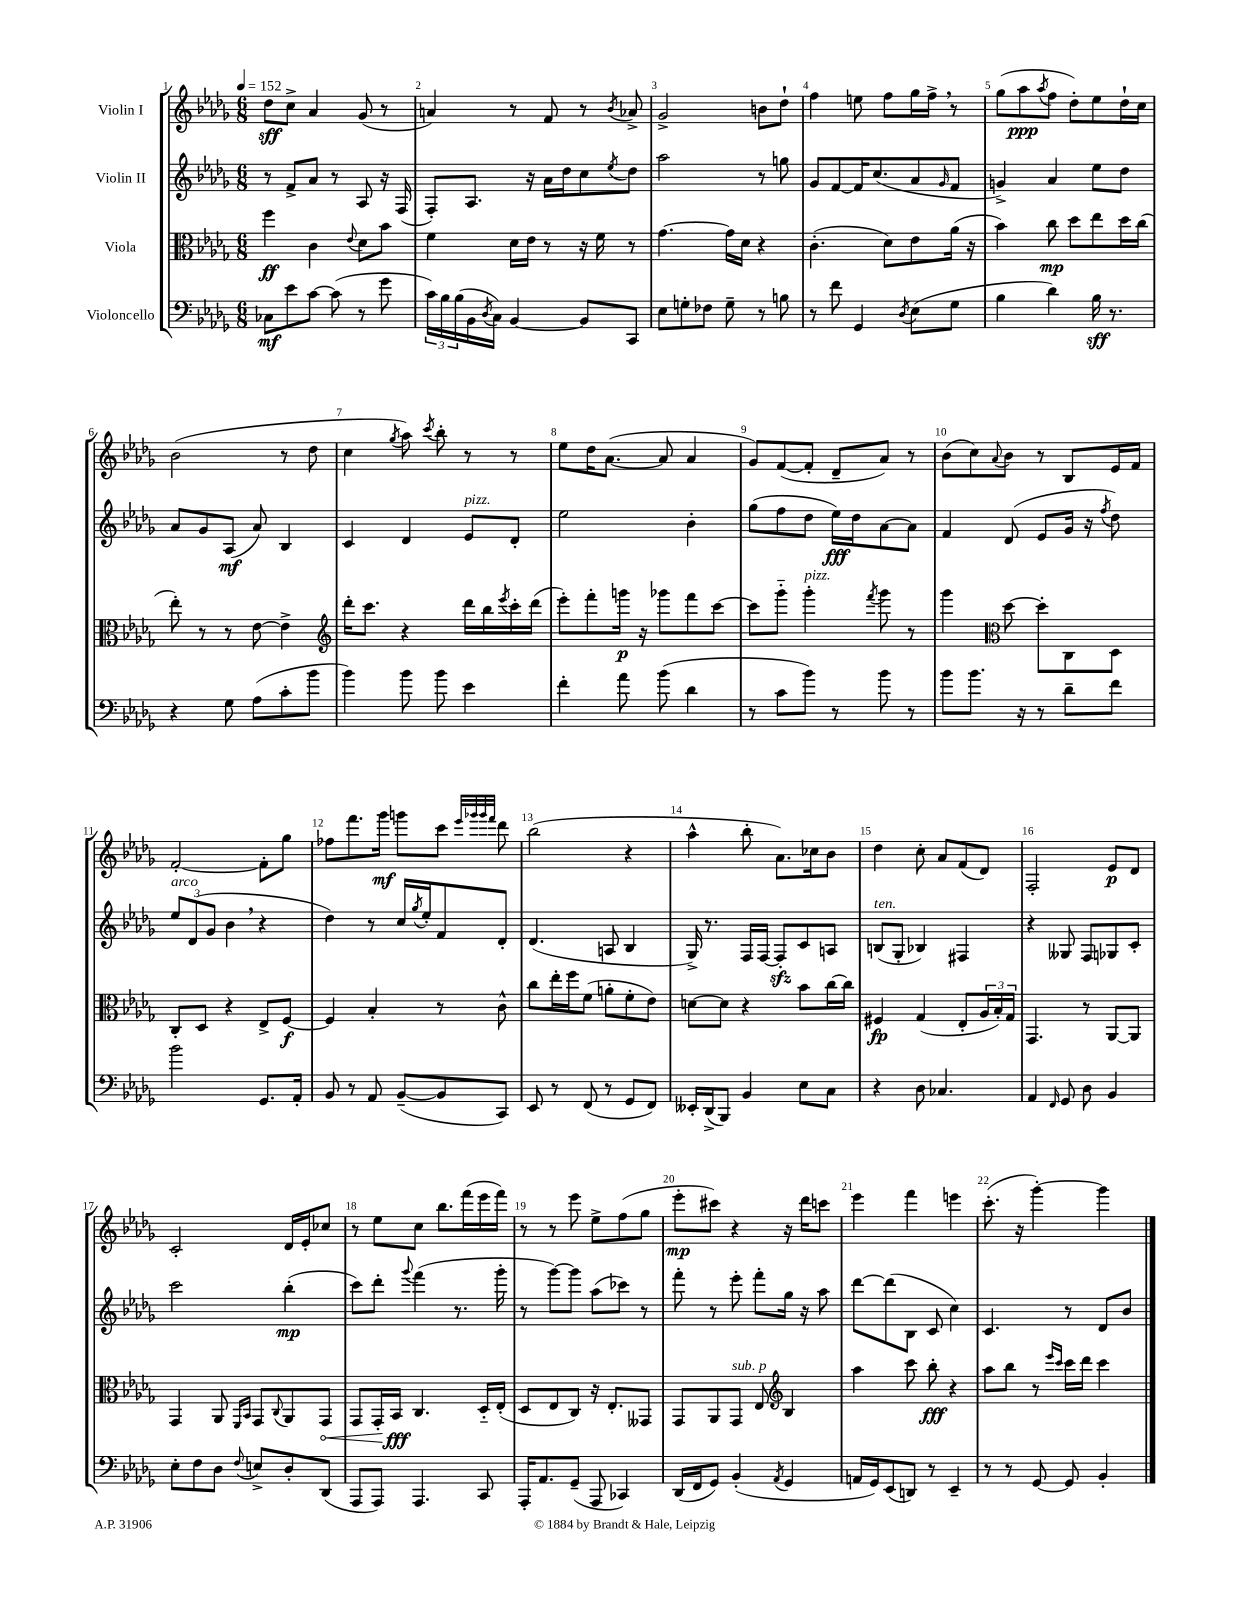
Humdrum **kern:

**kern	**dynam	**kern	**dynam	**kern	**dynam	**kern	**dynam
*part4	*part4	*part3	*part3	*part2	*part2	*part1	*part1
*staff4	*staff4	*staff3	*staff3	*staff2	*staff2	*staff1	*staff1
*I"Violoncello	*	*I"Viola	*	*I"Violin II	*	*I"Violin I	*
*clefF4	*	*clefC3	*	*clefG2	*	*clefG2	*
*k[b-e-a-d-g-]	*	*k[b-e-a-d-g-]	*	*k[b-e-a-d-g-]	*	*k[b-e-a-d-g-]	*
*M6/8	*	*M6/8	*	*M6/8	*	*M6/8	*
*MM152	*	*MM152	*	*MM152	*	*MM152	*
=1	=1	=1	=1	=1	=1	=1	=1
8C-X\L	mf	4ff\	ff	8r	.	8dd-\L	sff
8e-\	.	.	.	8f^/L	.	8cc^\J	.
[8c\J	.	4c\	.	8a-/J	.	4a-/	.
(8c\]	.	.	.	8r	.	.	.
.	.	8qqe-/	.	.	.	.	.
8r	.	8d-\L	.	8A-/	.	(8g-/	.
8g-\	.	8b-\J	.	16r	.	8r	.
.	.	.	.	(16F/	.	.	.
=2	=2	=2	=2	=2	=2	=2	=2
24c\LL)	.	4f\	.	8F'/L)	.	4an/)	.
24B-\	.	.	.	.	.	.	.
(24B-\	.	.	.	.	.	.	.
16BB-\	.	.	.	8.A-/J	.	.	.
8qD-/	.	.	.	.	.	.	.
16C\JJ)	.	.	.	.	.	.	.
[4BB-/	.	16d-\LL	.	.	.	8r	.
.	.	16e-\JJ	.	16r	.	.	.
.	.	8r	.	16a-\LL	.	8f/	.
.	.	.	.	16dd-\J	.	.	.
8BB-/L]	.	16r	.	8cc\	.	8r	.
.	.	16f\	.	.	.	.	.
.	.	.	.	8qee-/	.	8qb-/	.
8CC/J	.	8r	.	8dd-\J	.	8a-X^/	.
=3	=3	=3	=3	=3	=3	=3	=3
8E-\L	.	[4.g-\	.	2aa-\	.	2g-^/	.
8Gn'\	.	.	.	.	.	.	.
8F-X\J	.	.	.	.	.	.	.
8G~\	.	16g-\LL]	.	.	.	.	.
.	.	16d-\JJ	.	.	.	.	.
8r	.	4r	.	8r	.	8bn\L	.
8Bn\	.	.	.	8ggn\	.	8dd-`\J	.
=4	=4	=4	=4	=4	=4	=4	=4
8r	.	(4.c'\	.	8g-/L	.	4ff\	.
8f\	.	.	.	[8f/	.	.	.
4GG-/	.	.	.	16f/K]	.	8een\	.
.	.	.	.	(8.cc/	.	.	.
.	.	8d-\L)	.	.	.	8ff\L	.
8qD-/	.	.	.	.	.	.	.
(8E-\L	.	8e-\	.	8a-/	.	16gg-\L	.
.	.	.	.	.	.	16ff^,\JJ	.
.	.	.	.	16qqg-/	.	.	.
8G-\J	.	(16a-\Jk	.	8f/J	.	8r	.
.	.	16r	.	.	.	.	.
=5	=5	=5	=5	=5	=5	=5	=5
4B-\	.	4b-\)	.	4gn^/)	.	(8gg-\L	.
.	.	.	.	.	.	8aa-\	ppp
.	.	.	.	.	.	8qaa-/	.
4d-\)	.	8cc\	mp	4a-/	.	8ff\J	.
.	.	8dd-\L	.	.	.	8dd-'\L)	.
16B-\	sff	8ee-\	.	8ee-\L	.	8ee-\	.
8.r	.	.	.	.	.	.	.
.	.	16dd-\L	.	8dd-\J	.	16dd-`\L	.
.	.	(16cc\JJ	.	.	.	16cc\JJ	.
!!LO:LB:g=z
=6	=6	=6	=6	=6	=6	=6	=6
4r	.	8ee-'\)	.	8a-/L	.	(2b-\	.
.	.	8r	.	8g-/	.	.	.
8G-\	.	8r	.	(8A-/J	mf	.	.
(8A-\L	.	[8e-\	.	8a-/)	.	.	.
8c'\	.	4e-^\]	.	4B-/	.	8r	.
8b-\J	.	.	.	.	.	8dd-\	.
=7	=7	=7	=7	=7	=7	=7	=7
*	*	*clefG2	*	*	*	*	*
4b-\)	.	16ddd-'\KL	.	4c/	.	4cc\	.
.	.	8.ccc\J	.	.	.	.	.
.	.	.	.	.	.	8qgg-/	.
8b-\	.	4r	.	4d-/	.	8aa-\)	.
.	.	.	.	.	.	8qccc/	.
8b-\	.	.	.	.	.	8bb-'\	.
!	!	!	!	!LO:TX:a:i:t=pizz.	!	!	!
4e-\	.	16ddd-\LL	.	8e-/L	.	8r	.
.	.	16bb-\	.	.	.	.	.
.	.	8qeee-/	.	.	.	.	.
.	.	16ccc'\	.	8d-'/J	.	8r	.
.	.	(16ddd-\JJ	.	.	.	.	.
=8	=8	=8	=8	=8	=8	=8	=8
4f'\	.	8eee-'\L)	.	2ee-\	.	8ee-\L	.
.	.	8fff'\	.	.	.	16dd-\K	.
.	.	.	.	.	.	([8.a-\J	.
8a-\	.	16gggn\Jk	p	.	.	.	.
.	.	16r	.	.	.	.	.
(8b-\	.	8ggg-X\L	.	.	.	8a-/]	.
4d-\	.	8fff\	.	4b-'\	.	4a-/	.
.	.	[8ccc\J	.	.	.	.	.
=9	=9	=9	=9	=9	=9	=9	=9
8r	.	8ccc\L]	.	(8gg-\L	.	8g-/L)	.
8c\L	.	8ggg-\J	.	8ff\	.	([8f/	.
!	!	!LO:TX:a:i:t=pizz.	!	!	!	!	!
8b-\J)	.	4ggg-'\	.	8dd-\J	.	8f'/J]	.
8r	.	.	.	16ee-\LL)	fff	8d-~/L	.
.	.	.	.	16dd-\J	.	.	.
.	.	8qfff/	.	.	.	.	.
8b-\	.	8ggg-\	.	[8a-\	.	8a-/J)	.
8r	.	8r	.	8a-\J]	.	8r	.
=10	=10	=10	=10	=10	=10	=10	=10
8b-\L	.	4ggg-\	.	4f/	.	(8b-\L	.
8.b-\J	.	.	.	.	.	8cc\)	.
*	*	*clefC3	*	*	*	*	*
.	.	.	.	.	.	8qqa-/	.
.	.	[8dd-\	.	(8d-/	.	8b-\J	.
16r	.	.	.	.	.	.	.
8r	.	8dd-'\L]	.	8e-/L	.	8r	.
8d-~\L	.	8C\	.	16g-/Jk	.	8B-/L	.
.	.	.	.	16r	.	.	.
.	.	.	.	8qff/	.	.	.
8f\J	.	8D-\J	.	8dd-\)	.	16e-/L	.
.	.	.	.	.	.	16f/JJ	.
!!LO:LB:g=z
=11	=11	=11	=11	=11	=11	=11	=11
!	!	!	!	!LO:TX:a:i:t=arco	!	!	!
2b-\	.	8C'/L	.	12ee-/L	.	[2f'/	.
.	.	.	.	(12d-/	.	.	.
.	.	8D-/J	.	.	.	.	.
.	.	.	.	12g-/J	.	.	.
.	.	4r	.	4b-,\	.	.	.
8.GG-/L	.	8E-^/L	.	4r	.	8f'\L]	.
.	.	[8F/J	f	.	.	8gg-\J	.
16AA-'/Jk	.	.	.	.	.	.	.
=12	=12	=12	=12	=12	=12	=12	=12
8BB-/	.	4F/]	.	4dd-\)	.	8ff-X\L	.
8r	.	.	.	.	.	8.fff\	.
8AA-/	.	4B-'/	.	8r	.	.	.
.	.	.	.	.	.	16ggg-\Jk	mf
([8BB-~/L	.	.	.	16cc/LL	.	8gggn\L	.
.	.	.	.	8qgg-/	.	.	.
.	.	.	.	16ee-'/J	.	.	.
8BB-/]	.	8r	.	8f/	.	8ccc\J	.
.	.	.	.	.	.	32qqeee-/LLL	.
.	.	.	.	.	.	32qqggg-X/	.
.	.	.	.	.	.	32qqggg-/	.
.	.	.	.	.	.	32qqfff/JJJ	.
8CC/J)	.	8c^^\	.	8d-'/J	.	8ddd-\	.
=13	=13	=13	=13	=13	=13	=13	=13
8EE-/	.	8cc\L	.	(4.d-/	.	(2bb-\	.
8r	.	16ee-'\L	.	.	.	.	.
.	.	16ff\J	.	.	.	.	.
(8FF/	.	(8f\J	.	.	.	.	.
8r	.	8an'\L	.	8An/	.	.	.
8GG-/L	.	8f'\	.	4B-/	.	4r	.
8FF/J)	.	8e-\J)	.	.	.	.	.
=14	=14	=14	=14	=14	=14	=14	=14
16EE--X'/LL	.	[8dn\L	.	16G-^/)	.	4aa-^^\	.
(16DD-^/J	.	.	.	8.r	.	.	.
8BBB-/J)	.	8d\J]	.	.	.	.	.
4BB-/	.	4r	.	16F/LL	.	8bb-'\	.
.	.	.	.	[16F/JJ	.	.	.
.	.	.	.	8Fzz'/L]	.	8.a-\L)	.
8E-\L	.	8b-\L	.	8c/	.	.	.
.	.	.	.	.	.	16cc-X\k	.
8C\J	.	[16cc\L	.	8An/J	.	8b-\J	.
.	.	16cc\JJ]	.	.	.	.	.
=15	=15	=15	=15	=15	=15	=15	=15
!	!	!	!	!LO:TX:a:i:t=ten.	!	!	!
4r	.	4F#X/	fp	(8Bn/L	.	4dd-\	.
.	.	.	.	8G-'/J	.	.	.
8D-\	.	(4G-/	.	4B-X/)	.	8cc'\	.
4.C-X/	.	.	.	.	.	8a-/L	.
.	.	8E-'/L	.	4F#X/	.	(8f/	.
.	.	24A-/L	.	.	.	8d-/J)	.
.	.	24B-'/)	.	.	.	.	.
.	.	24G-/JJ	.	.	.	.	.
=16	=16	=16	=16	=16	=16	=16	=16
4AA-/	.	4.GG-/	.	4r	.	2F'/	.
16qqFF/	.	.	.	.	.	.	.
8GG-/	.	.	.	8G--X/	.	.	.
8D-\	.	8r	.	8F/L	.	.	.
4BB-/	.	[8AA-/L	.	8G-X/	.	8e-/L	p
.	.	8AA-/J]	.	8c'/J	.	8d-/J	.
!!LO:LB:g=z
=17	=17	=17	=17	=17	=17	=17	=17
8E-'\L	.	4GG-/	.	2ccc\	.	2c'/	.
8F\	.	.	.	.	.	.	.
8D-\J	.	8AA-/	.	.	.	.	.
.	.	16qqFF/LL	.	.	.	.	.
8qqF/	.	16qqBB-/JJ	.	.	.	.	.
8En^/L	.	8GG-/L	.	.	.	.	.
.	.	8qqC/	.	.	.	.	.
8D-'/	.	8AA-/	.	(4bb-'\	mp	16d-/LL	.
.	.	.	.	.	.	16e-'/J	.
!	!	!	!LO:HP:b	!	!	!	!
(8DD-/J	.	8GG-/J	<	.	.	8cc-X/J	.
=18	=18	=18	=18	=18	=18	=18	=18
8AAA-/L	.	8GG-/L	.	8ccc\L)	.	8r	.
8AAA-/J)	.	16GG-'/L	.	8ddd-'\J	.	8ee-\L	.
.	.	16BB-/JJ	[ fff	.	.	.	.
.	.	.	.	8qqggg-/	.	.	.
4.AAA-/	.	4.C/	.	(4fff\	.	8cc\J	.
.	.	.	.	.	.	8.bb-\L	.
.	.	.	.	8.r	.	.	.
.	.	.	.	.	.	(16fff\L	.
8CC/	.	16D-/LL	.	.	.	16eee-\	.
.	.	(16E-'/JJ	.	16ggg-'\	.	16fff\JJ)	.
=19	=19	=19	=19	=19	=19	=19	=19
16AAA-'/KL	.	8D-/L	.	8r	.	8r	.
8.AA-/	.	.	.	.	.	.	.
.	.	8E-/	.	[8ggg-\L)	.	8r	.
(8GG-~/J	.	8C/J)	.	8ggg-\J]	.	8eee-\	.
8AAA-/	.	16r	.	(8aa-\L	.	8ee-^\L	.
.	.	8.E-'/L	.	.	.	.	.
4CC-X/)	.	.	.	8ccc-X\J)	.	(8ff\	.
.	.	8GG--X/J	.	8r	.	8gg-\J	.
=20	=20	=20	=20	=20	=20	=20	=20
(16DD-/LL	.	8GG-/L	.	8fff'\	.	8eee-'\L	mp
16FF/J	.	.	.	.	.	.	.
8GG-/J)	.	8AA-/	.	8r	.	8ccc#X\J)	.
!	!	!LO:TX:a:i:t=sub. p	!	!	!	!	!
(4BB-'/	.	8GG-/J	.	8eee-'\	.	4r	.
.	.	8E-/	.	8fff'\L	.	.	.
8qAA-/	.	.	.	.	.	.	.
*	*	*clefG2	*	*	*	*	*
4GG-/	.	4B-/	.	16gg-\Jk	.	16r	.
.	.	.	.	16r	.	16ddd-\KL	.
.	.	.	.	8aa-\	.	8cccn\J	.
=21	=21	=21	=21	=21	=21	=21	=21
16AAn/LL	.	4aa-\	.	[8ddd-\L	.	4eee-\	.
16GG-/J)	.	.	.	.	.	.	.
(8EE-/	.	.	.	(8ddd-\]	.	.	.
8DDn/J)	.	8ccc\	.	8B-\J	.	4fff\	.
8r	.	8bb-'\	fff	8c/	.	.	.
4EE-~/	.	4r	.	4cc\)	.	4eeen\	.
=22	=22	=22	=22	=22	=22	=22	=22
8r	.	8aa-\L	.	4.c/	.	(8.ccc'\	.
8r	.	8bb-\J	.	.	.	.	.
.	.	.	.	.	.	16r	.
[8GG-/	.	8r	.	.	.	[4ggg-'\)	.
.	.	16qqeee-/LL	.	.	.	.	.
.	.	16qqccc/JJ	.	.	.	.	.
8GG-/]	.	16ccc\LL	.	8r	.	.	.
.	.	16ddd-\JJ	.	.	.	.	.
4BB-'/	.	4ccc\	.	8d-/L	.	4ggg-\]	.
.	.	.	.	8b-/J	.	.	.
==	==	==	==	==	==	==	==
*-	*-	*-	*-	*-	*-	*-	*-
